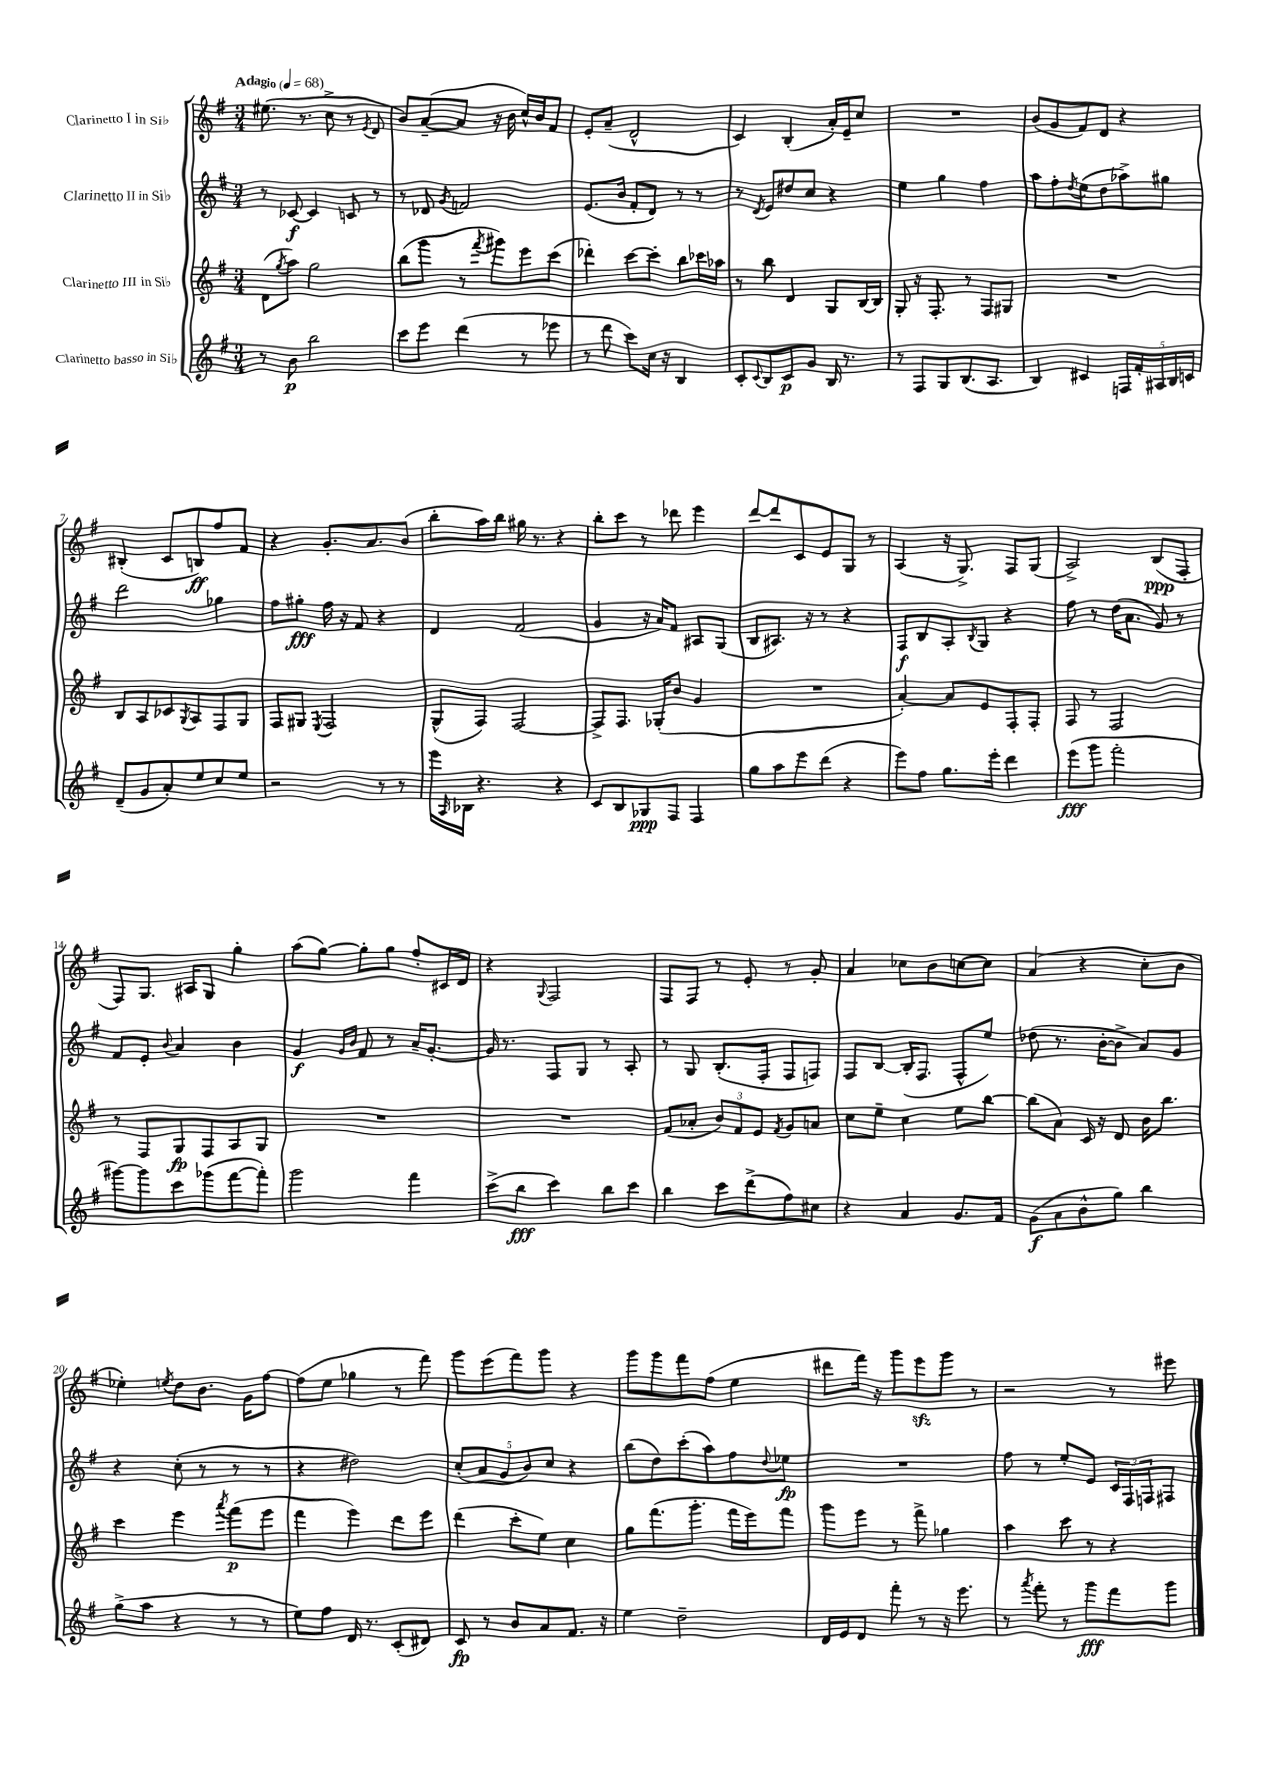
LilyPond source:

<<
\new StaffGroup <<
\new Staff = "s0" \with { instrumentName = "Clarinetto I in Sib" } {
    \clef treble \key g \major \numericTimeSignature \time 3/4 \tempo "Adagio" 4 = 68
    eis''8.( r8. c''8-> r8 \acciaccatura { e'8 } d'8 |
    b'8) a'8~--( a'8 r16 b'16 c''16-^) b'16 fis'8 |
    e'8-. a'8--( d'2-^ |
    c'4) b4-.( a'16-.) e'16-- c''8 |
    R2. |
    b'8( g'8 fis'8) d'8 r4 |
    bis4-.( c'8 b8\ff) fis''8 fis'8 |
    r4 g'8.-. a'8. b'8( |
    b''8-. a''16) b''16 gis''16 r8. r4 |
    b''8-. c'''8 r8 des'''8 e'''4 |
    d'''8~ d'''8 c'8 e'8 g8 r8 |
    a4( r16 g8.->) fis8 g8( |
    a2->) b8\ppp( fis8-. |
    fis8) g8. ais16 g8 g''4-. |
    a''8( g''8~) g''8-. g''8 fis''8-. cis'16 d'16 |
    r4 \appoggiatura { g8 } fis2 |
    fis8 fis8 r8 e'8-. r8 g'8-. |
    a'4 ces''8 b'8 c''8~ c''8 |
    a'4( r4 c''8-. b'8 |
    ees''4-.) \acciaccatura { e''8 } d''8 b'8. g'16 fis''8~ |
    fis''8( e''8 ges''4 r8 fis'''8) |
    g'''8 e'''8( fis'''8) g'''8 r4 |
    g'''8 g'''8 fis'''8 fis''8( e''4 |
    dis'''8 fis'''16) r16 g'''8 e'''8\sfz g'''8 r8 |
    r2 r8 eis'''8 \bar "|." |
}
\new Staff = "s1" \with { instrumentName = "Clarinetto II in Sib" } {
    \clef treble \key g \major \numericTimeSignature \time 3/4
    r8 ces'8~\f ces'4 c'8 r8 |
    r8 des'8 \acciaccatura { g'8 } f'2 |
    e'8.( b'16 fis'8-. d'8) r8 r8 |
    r8 \acciaccatura { d'8 } e'8 dis''8 c''8 r4 |
    e''4 g''4 fis''4 |
    a''8 fis''8-. \acciaccatura { d''8 } e''8( d''8 aes''8->) gis''8 |
    d'''2 ges''4 |
    fis''8 gis''8-.\fff fis''16 r16 fis'8 r4 |
    d'4 fis'2( |
    g'4 r16 a'16) fis'8 ais8 g8( |
    b8 ais8.) r16 r8 r4 |
    fis8\f b8 a8-. \acciaccatura { b8 } g8 r4 |
    fis''8 r8 d''16( a'8. g'8) r8 |
    fis'8 e'8-. \appoggiatura { b'8 } a'4 b'4 |
    g'4\f \grace { g'16 b'16 } fis'8 r8 a'16-- g'8.~-. |
    g'16 r8. fis8 g8 r8 a8-. |
    r8 g8 b8.-.( fis16-. fis8 f8) |
    fis8 b8~ b16-.( fis8. fis8-^ e''8) |
    des''8( r8. b'16~-. b'8-> a'8) g'8 |
    r4 c''8-.( r8 r8 r8 |
    r4 dis''2) |
    \tuplet 5/4 { c''8-.( a'8 g'8 b'8) c''8 } r4 |
    b''8( d''8) c'''8-.( a''8) fis''8 \appoggiatura { d''8 } ees''8\fp |
    R2. |
    fis''8 r8 e''8-. e'8 \tuplet 3/2 { c'16 fis16 f16 } fis8 \bar "|." |
}
\new Staff = "s2" \with { instrumentName = "Clarinetto III in Sib" } {
    \clef treble \key g \major \numericTimeSignature \time 3/4
    d'8( \acciaccatura { g''8 } a''8) g''2 |
    b''8( g'''8 r8 \acciaccatura { fis'''8 } gis'''8) e'''8 c'''8( |
    des'''4-.) c'''8~ c'''8-. b''8 ces'''16 aes''16 |
    r8 b''8 d'4 g8 b16~ b16 |
    g8-. r16 fis8.-. r8 fis8 gis8 |
    R2. |
    b8 a8 ces'8 \acciaccatura { g8 } a8 fis8 g8 |
    fis8 gis8 \acciaccatura { e8 } fis2 |
    g8-^( fis8) fis2~ |
    fis8-> fis8. ges16-.( b'8 g'4 |
    R2. |
    a'4~-.) a'8 e'8 fis8-. fis8-. |
    fis8 r8 fis2 |
    r8 fis8 g8\fp fis8 a8 g8 |
    R2. |
    R2. |
    fis'8( aes'8-. \tuplet 3/2 { b'8) fis'8 e'8 } \acciaccatura { fis'8 } g'8 a'8 |
    c''8 e''8-- c''4 e''8 b''8~ |
    b''8( a'8) c'16 r16 d'8 b'16 b''8. |
    c'''4 e'''4 \acciaccatura { a'''8 } fis'''8\p( e'''8 |
    fis'''4 e'''4) d'''8 e'''8 |
    d'''4( c'''8-. e''8) c''4 |
    g''8 fis'''8.( g'''8.-. fis'''16 e'''16) fis'''8 |
    g'''8 e'''8 r8 fis'''8-> ges''4 |
    a''4 c'''8 r8 r4 \bar "|." |
}
\new Staff = "s3" \with { instrumentName = "Clarinetto basso in Sib" } {
    \clef treble \key g \major \numericTimeSignature \time 3/4
    r8 b'8\p b''2 |
    c'''8 e'''8 d'''4( r8 ees'''8 |
    r8 d'''8 c'''8) c''16 r16 b4 |
    c'8-. \appoggiatura { c'8 } b8 c'8\p g'8 b16 r8. |
    r8 fis8 g8 b8.( a8. |
    b4) cis'4 \tuplet 5/4 { f16 fis'16-. ais16 b16 c'16 } |
    d'8--( g'8 a'8-.) e''8 c''8 e''8 |
    r2 r8 r8 |
    e'''16 \grace { a16 } bes16 r4. r4 |
    c'8 b8 ges8\ppp fis8 fis4 |
    g''8 a''8 e'''8 d'''8( r4 |
    e'''8) fis''8 g''8. e'''16-. d'''4 |
    e'''8\fff( g'''8 fis'''2-. |
    gis'''8~) gis'''8 c'''8 ges'''8( fis'''8~ fis'''8-.) |
    g'''2 fis'''4 |
    c'''8->( b''8\fff c'''4) b''8 c'''8 |
    b''4 c'''8 d'''8->( fis''8) cis''8 |
    r4 a'4 g'8. fis'16 |
    g'8\f( a'8 b'8-^ g''8) b''4 |
    g''8->( a''8 r4 r8 r8 |
    e''8) fis''8 d'16 r8. c'8-.( dis'8) |
    c'8\fp r8 b'8 a'8 fis'8. r16 |
    e''4 d''2-- |
    d'16 e'16 d'8 fis'''8-. r8 r16 e'''8. |
    r8 \acciaccatura { a'''8 } fis'''8-. r8 g'''8\fff fis'''8 g'''8 \bar "|." |
}
>>
>>
